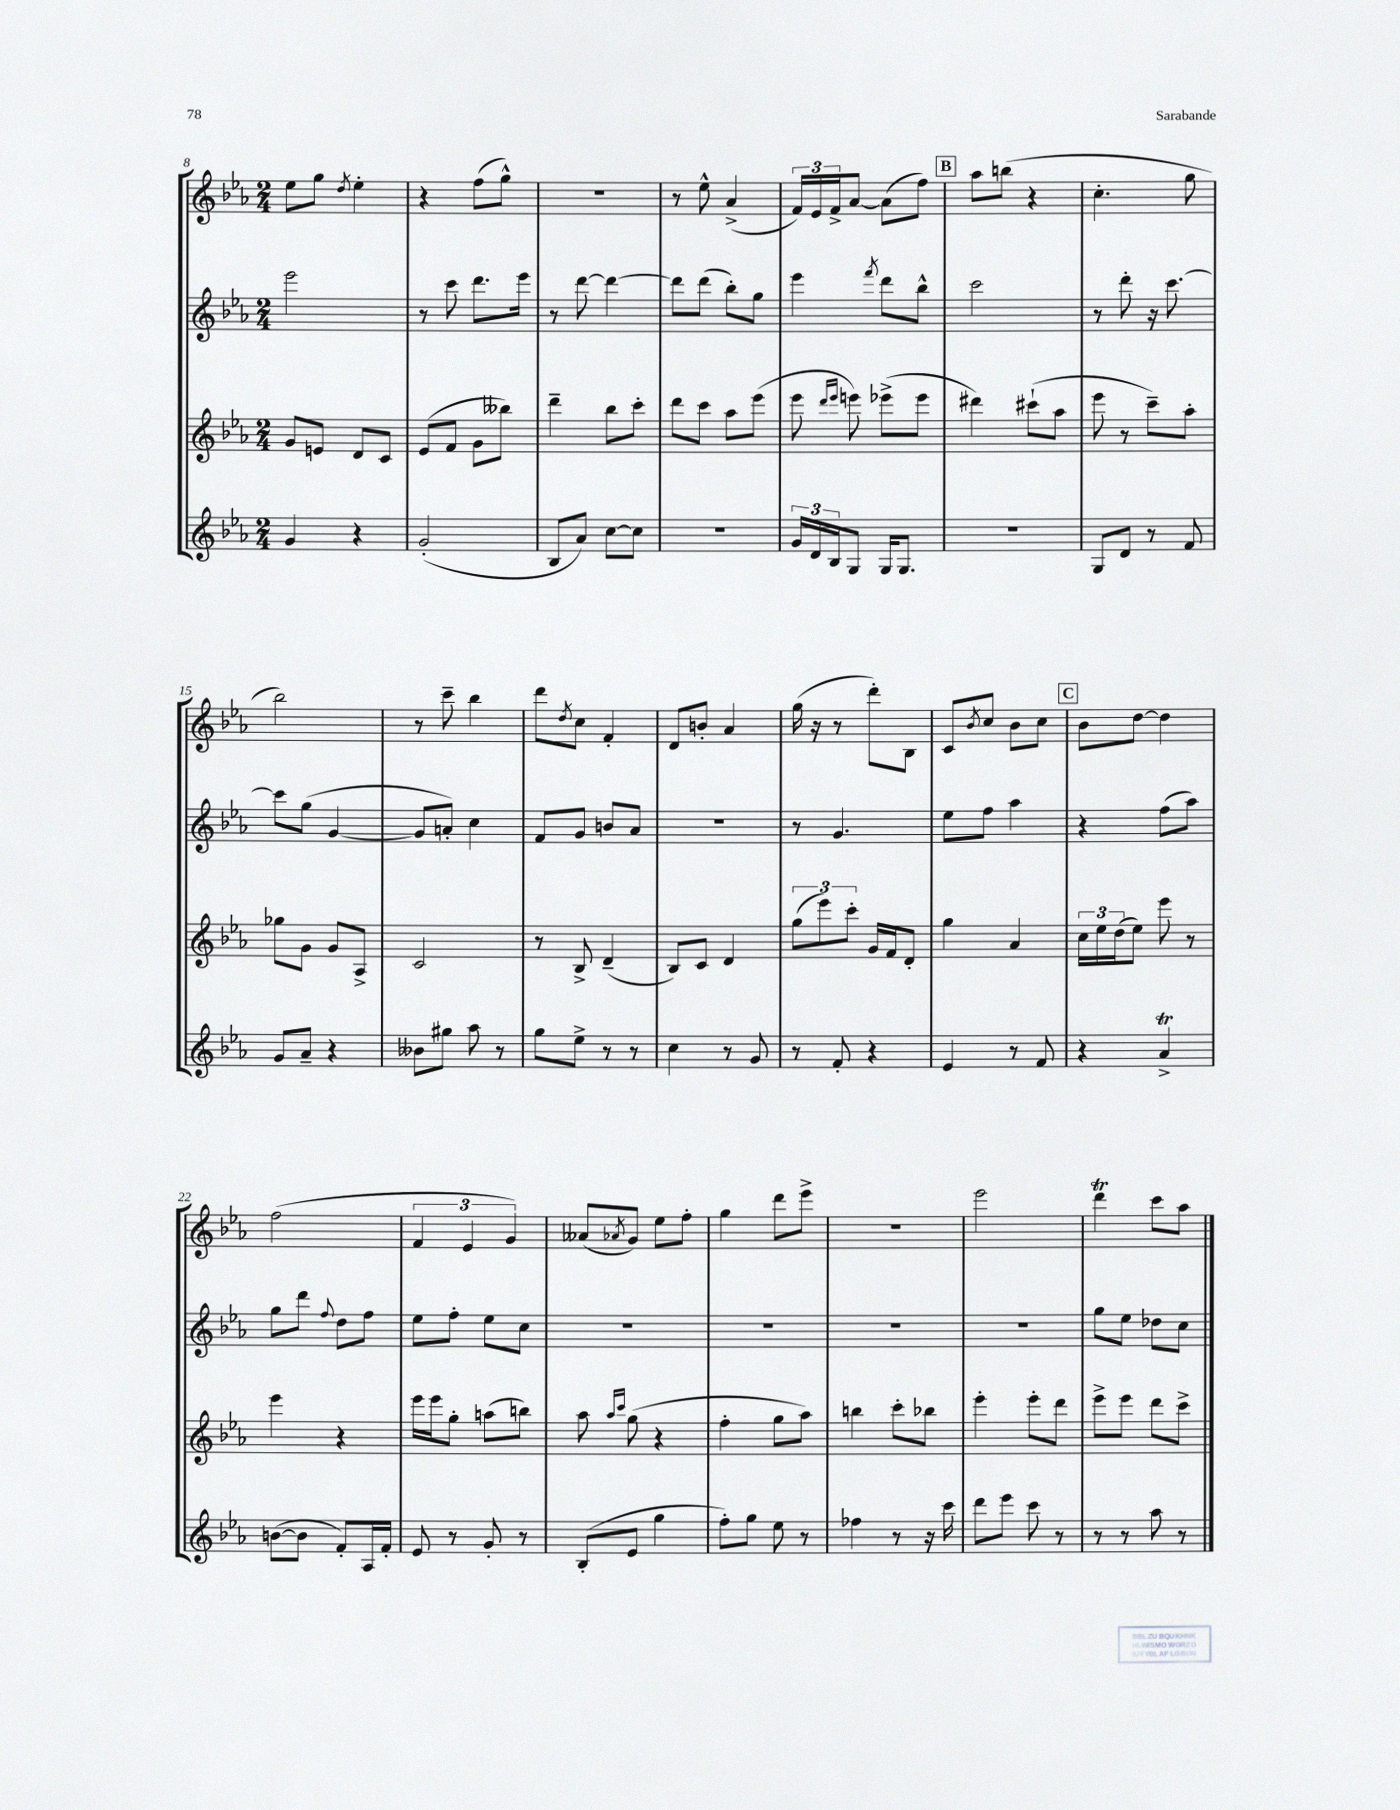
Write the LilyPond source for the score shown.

<<
\new StaffGroup <<
\new Staff = "s0" {
    \clef treble \key ees \major \numericTimeSignature \time 2/4
    ees''8 g''8 \acciaccatura { d''8 } ees''4-. |
    r4 f''8( g''8-^) |
    r2 |
    r8 ees''8-^ aes'4->( |
    \tuplet 3/2 { f'16) ees'16 f'16-> } aes'8~ aes'8( f''8) |
    \mark \markup { \box "B" } aes''8 b''8( r4 |
    c''4.-. g''8 |
    bes''2) |
    r8 c'''8-- bes''4 |
    d'''8 \acciaccatura { d''8 } c''8 f'4-. |
    d'8 b'8-. aes'4 |
    g''16( r16 r8 d'''8-.) bes8 |
    c'8 \acciaccatura { bes'8 } c''8 bes'8 c''8 |
    \mark \markup { \box "C" } bes'8 d''8~ d''4 |
    f''2( |
    \tuplet 3/2 { f'4 ees'4 g'4) } |
    aeses'8( \acciaccatura { aes'8 } g'8) ees''8 f''8-. |
    g''4 d'''8 ees'''8-> |
    r2 |
    ees'''2 |
    d'''4\trill c'''8 aes''8 \bar "|." |
}
\new Staff = "s1" {
    \clef treble \key ees \major \numericTimeSignature \time 2/4
    ees'''2 |
    r8 c'''8 d'''8. ees'''16 |
    r8 d'''8~ d'''4~ |
    d'''8 d'''8( bes''8-.) g''8 |
    ees'''4 \acciaccatura { f'''8 } d'''8 bes''8-^ |
    \mark \markup { \box "B" } c'''2 |
    r8 d'''8-. r16 c'''8.~ |
    c'''8 g''8( g'4~ |
    g'8 a'8-.) c''4 |
    f'8 g'8 b'8 aes'8 |
    r2 |
    r8 g'4. |
    ees''8 f''8 aes''4 |
    \mark \markup { \box "C" } r4 f''8( aes''8) |
    g''8 d'''8 \appoggiatura { f''8 } d''8 f''8 |
    ees''8 f''8-. ees''8 c''8 |
    R2 |
    R2 |
    R2 |
    R2 |
    g''8 ees''8 des''8 c''8 \bar "|." |
}
\new Staff = "s2" {
    \clef treble \key ees \major \numericTimeSignature \time 2/4
    g'8 e'8 d'8 c'8 |
    ees'8( f'8 g'8 beses''8) |
    d'''4-- bes''8 c'''8-. |
    d'''8 c'''8 aes''8 ees'''8( |
    ees'''8 \grace { d'''16 ees'''16 } e'''8) ees'''8->( ees'''8 |
    \mark \markup { \box "B" } dis'''4) cis'''8-!( aes''8 |
    ees'''8 r8 c'''8--) aes''8-. |
    ges''8 g'8 g'8 aes8-> |
    c'2 |
    r8 bes8-> d'4--( |
    bes8) c'8 d'4 |
    \tuplet 3/2 { g''8( ees'''8) c'''8-. } g'16 f'16 d'8-. |
    g''4 aes'4 |
    \mark \markup { \box "C" } \tuplet 3/2 { c''16 ees''16 d''16( } ees''8) ees'''8 r8 |
    ees'''4 r4 |
    ees'''16 ees'''16 g''8-. a''8( b''8) |
    aes''8 \grace { aes''16 c'''16 } g''8( r4 |
    f''4-. g''8 aes''8) |
    b''4 c'''8-. bes''8 |
    ees'''4-. ees'''8-. d'''8 |
    ees'''8-> ees'''8 d'''8 c'''8-> \bar "|." |
}
\new Staff = "s3" {
    \clef treble \key ees \major \numericTimeSignature \time 2/4
    g'4 r4 |
    g'2-.( |
    bes8 aes'8) c''8~ c''8 |
    r2 |
    \tuplet 3/2 { g'16 d'16 bes16 } g8 g16 g8. |
    \mark \markup { \box "B" } r2 |
    g8 d'8 r8 f'8 |
    g'8 aes'8-- r4 |
    beses'8 gis''8 aes''8 r8 |
    g''8 ees''8-> r8 r8 |
    c''4 r8 g'8 |
    r8 f'8-. r4 |
    ees'4 r8 f'8 |
    \mark \markup { \box "C" } r4 aes'4->\trill |
    b'8~( b'8 f'8-.) aes16 f'16-. |
    ees'8 r8 g'8-. r8 |
    bes8-.( ees'8 g''4 |
    f''8-.) g''8 ees''8 r8 |
    fes''4 r8 r16 c'''16 |
    d'''8 ees'''8 c'''8 r8 |
    r8 r8 aes''8 r8 \bar "|." |
}
>>
>>
\layout { \context { \Score currentBarNumber = #8 } }
